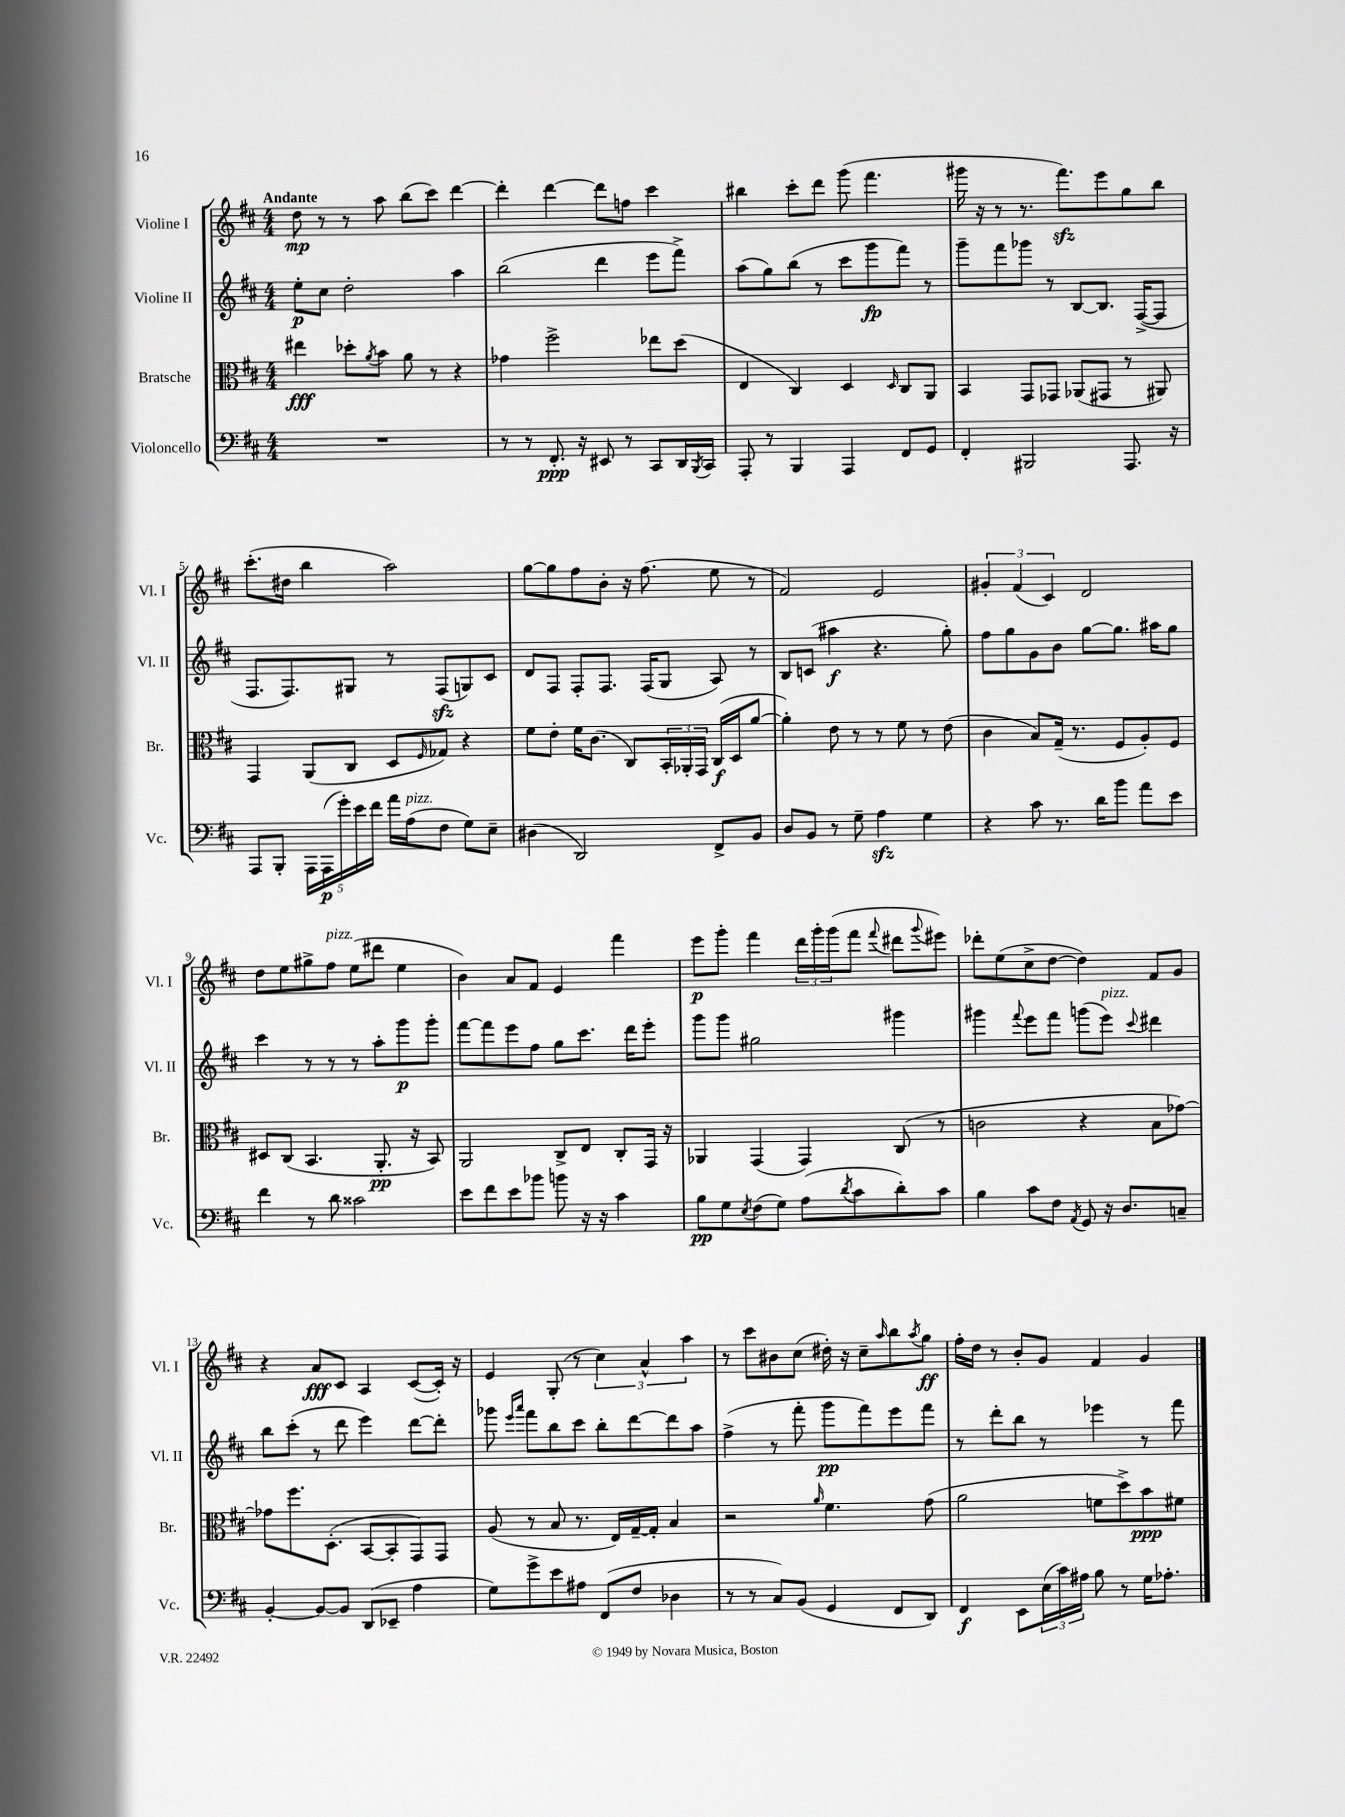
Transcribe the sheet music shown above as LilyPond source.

<<
\new StaffGroup <<
\new Staff = "s0" \with { instrumentName = "Violine I" shortInstrumentName = "Vl. I" } {
    \clef treble \key d \major \numericTimeSignature \time 4/4 \tempo "Andante"
    d''8\mp r8 r8 a''8 b''8( cis'''8) d'''4~ |
    d'''4-. d'''4~ d'''8 f''8 cis'''4 |
    bis''4 cis'''8-. d'''8 g'''8( fis'''4. |
    gis'''16 r16 r8 r8. fis'''8.\sfz) e'''8 g''8 b''8 |
    cis'''8.-.( dis''16 b''4 a''2) |
    g''8~ g''8 fis''8 b'8-. r16 fis''8.( e''8 r8 |
    fis'2) e'2 |
    \tuplet 3/2 { gis'4-. fis'4( cis'4) } d'2 |
    d''8 e''8 gis''8-> fis''8^\markup { \italic "pizz." } e''8( dis'''8 e''4 |
    b'4) a'8 fis'8 e'4 fis'''4 |
    e'''8\p g'''8-. fis'''4 \tuplet 3/2 { d'''16 g'''16-. g'''16( } fis'''8 \appoggiatura { fis'''8 } dis'''8 \appoggiatura { g'''8 } eis'''8) |
    des'''8-. e''8( cis''8-> d''8~ d''4) fis'8 g'8 |
    r4 a'8\fff cis'8 a4 cis'8~( cis'16-.) r16 |
    e'4 g8-.( r8 \tuplet 3/2 { cis''4) a'4-^ a''4 } |
    r8 cis'''8 bis'8 cis''8( dis''16-.) r16 cis''8-- \grace { a''16 } b''8 \acciaccatura { a''8 } g''8\ff |
    fis''16-. d''16 r8 b'8-. g'8 fis'4 g'4 \bar "|." |
}
\new Staff = "s1" \with { instrumentName = "Violine II" shortInstrumentName = "Vl. II" } {
    \clef treble \key d \major \numericTimeSignature \time 4/4
    e''8-.\p cis''8 d''2-. a''4 |
    b''2( d'''4 e'''8 fis'''8->) |
    a''8( g''8) b''8( r8 cis'''8 g'''8\fp fis'''8) r8 |
    g'''8-- fis'''8 ges'''8 r8 b8~ b8. fis16~->( fis8 |
    fis8. fis8.) gis8 r8 fis8\sfz( g8) cis'8 |
    d'8 fis8 fis8-. fis8. fis16( g8 a8) r8 |
    b8 c'8( ais''4\f r4. g''8-.) |
    fis''8 g''8 g'8 b'8 g''8~ g''8. ais''16 g''8 |
    cis'''4 r8 r8 r8 a''8-. g'''8\p g'''8-. |
    fis'''8~ fis'''8 e'''8 fis''8 g''8 cis'''8. d'''16 e'''8-. |
    g'''8 g'''8 gis''2 gis'''4 |
    gis'''4 \appoggiatura { fis'''8 } e'''8 fis'''8 g'''8( e'''8^\markup { \italic "pizz." }) \appoggiatura { cis'''8 } dis'''4 |
    b''8 cis'''8-.( r8 d'''8 e'''4) d'''8~ d'''8-. |
    ges'''8 \grace { e'''16 a'''16 } fis'''8 b''8 cis'''8 b''8-. d'''8~ d'''8 a''8 |
    fis''4->( r8 fis'''8-. g'''8\pp fis'''8) e'''8 fis'''8 |
    r8 d'''8-. b''8 r8 ees'''4 r8 fis'''8 \bar "|." |
}
\new Staff = "s2" \with { instrumentName = "Bratsche" shortInstrumentName = "Br." } {
    \clef alto \key d \major \numericTimeSignature \time 4/4
    eis''4\fff des''8-. \acciaccatura { a'8 } b'8 a'8 r8 r4 |
    ges'4 fis''2-> ees''8 d''8( |
    e4 cis4) d4 \grace { d16 } cis8 a,8 |
    b,4 g,8 ges,8 aes,8( gis,8 r8 ais,8) |
    g,4 a,8( cis8 d8 \grace { fis16 } ges8) r4 |
    fis'8 e'8-. fis'16 cis'8.( cis8) \tuplet 3/2 { b,16-. aes,16-. g,16 } cis16\f( d16 a'8~ |
    a'4-.) e'8 r8 r8 fis'8 r8 e'8( |
    cis'4 b8) g16--( r8. fis8 a8-.) fis8 |
    dis8 cis8( b,4. a,8.-.\pp r16 b,8) |
    a,2 cis8-> e8 cis8-. g,16 r16 |
    aes,4 g,4( g,4) cis8( r8 |
    c'2 r4 b8 ges'8~) |
    ges'8 fis''8. d8.-.( b,8~ b,8-. g,8) g,8 |
    a8( r8 b8 r8. e16) g16~-- g16-. b4 |
    r2 \grace { a'16 } fis'4. g'8( |
    a'2 f'8 d''8->) b'8\ppp fis'8 \bar "|." |
}
\new Staff = "s3" \with { instrumentName = "Violoncello" shortInstrumentName = "Vc." } {
    \clef bass \key d \major \numericTimeSignature \time 4/4
    R1 |
    r8 r8 fis,8.-.\ppp r16 eis,8 r8 cis,8 d,16 \acciaccatura { b,,8 } cis,16 |
    a,,8-. r8 b,,4 a,,4 fis,8 g,8 |
    fis,4-. bis,,2 a,,8. r16 |
    a,,8 b,,8-. \tuplet 5/4 { a,,16 a,,16\p( g'16-.) e'16 fis'16 } a'16 a16^\markup { \italic "pizz." }( fis8 g8) e8-- |
    dis4( d,2) fis,8-> b,8 |
    d8 b,8 r8 g8-- a4\sfz g4 |
    r4 cis'8 r8. d'16 b'8 a'8 e'8 |
    fis'4 r8 d'8 cisis'2 |
    e'8 fis'8 e'8 bes'8 b'8 r16 r16 cis'4 |
    b8\pp g8 \acciaccatura { e8 } fis8( g8) a8( \acciaccatura { d'8 } cis'8 d'8-.) cis'8 |
    b4 cis'8 fis8 \acciaccatura { a,8 } g,8 r16 d8. c8-- |
    b,4~-. b,8~ b,8 d,8( ees,8-- a4 |
    g8) g'8-> e'8 ais8 fis,8( fis8 des4 |
    r8 r8 cis8) b,8( g,4 fis,8 d,8) |
    fis,4\f e,8 \tuplet 3/2 { e16( cis'16) ais16 } b8 r8 g16 aes8.-. \bar "|." |
}
>>
>>
